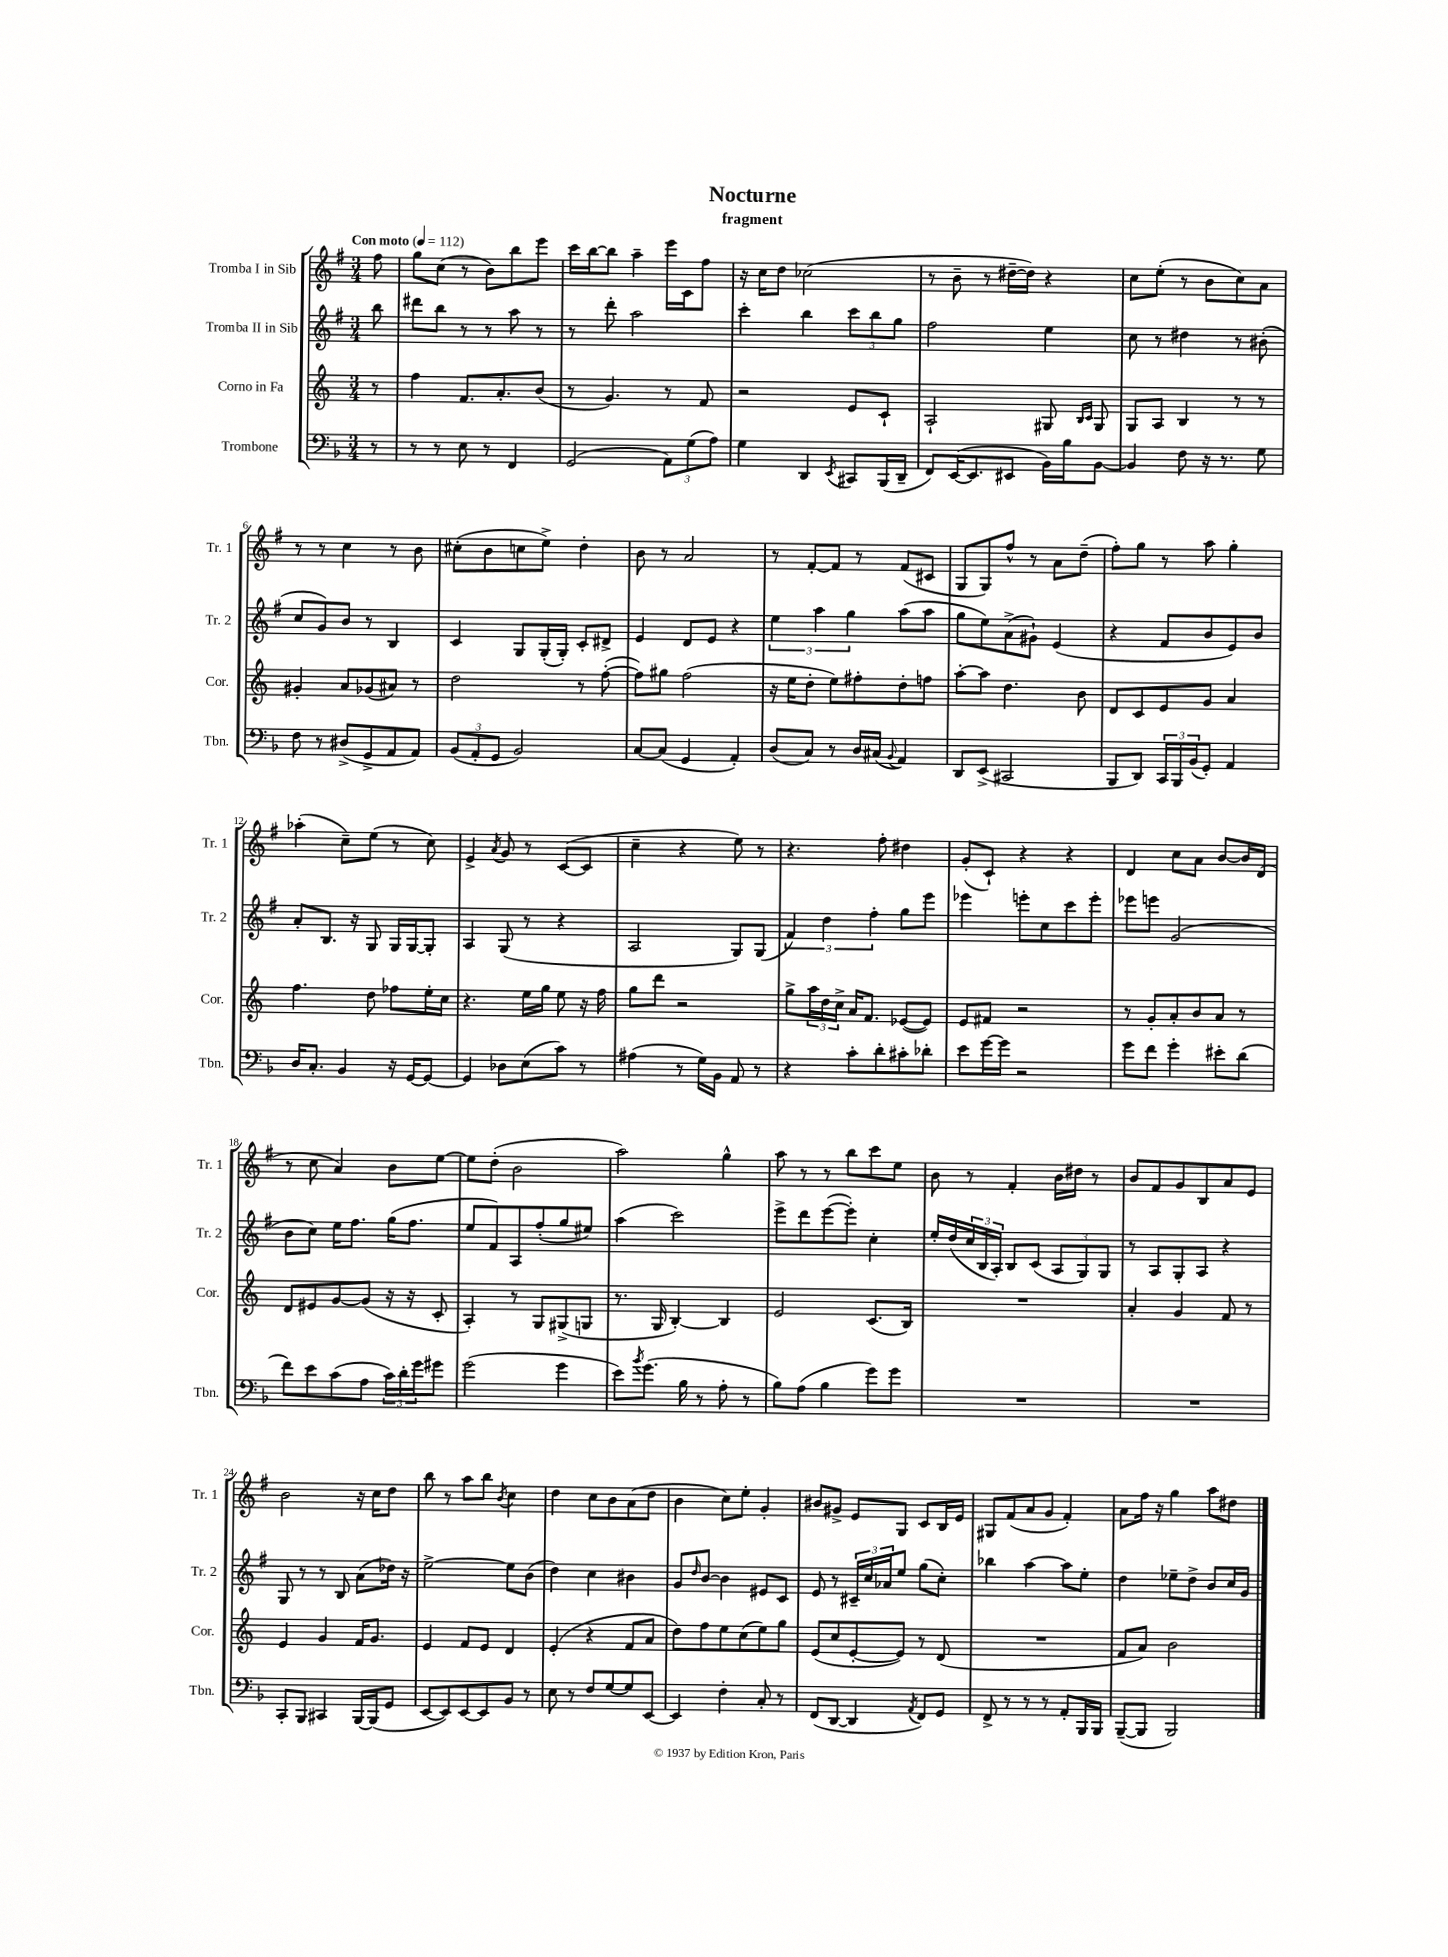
\header { title = "Nocturne" subtitle = "fragment" }
<<
\new StaffGroup <<
\new Staff = "s0" \with { instrumentName = "Tromba I in Sib" shortInstrumentName = "Tr. 1" } {
    \clef treble \key g \major \numericTimeSignature \time 3/4 \partial 8 \tempo "Con moto" 4 = 112
    fis''8 |
    g''8 c''8( r8 b'8) b''8 e'''8 |
    c'''16 b''16~ b''8 a''4-- e'''16 c'16 fis''8 |
    r16 c''16 d''8 ces''2( |
    r8 b'8-- r8 dis''16~-- dis''16) r4 |
    c''8 e''8-.( r8 b'8 c''8) a'8 |
    r8 r8 c''4 r8 b'8 |
    cis''8-.( b'8 c''8 e''8->) d''4-. |
    b'8 r8 a'2 |
    r8 fis'8~-. fis'8 r8 fis'8( cis'8 |
    g8 g8) fis''8-^ r8 a'8 d''8--( |
    fis''8-.) g''8 r8 a''8 g''4-. |
    aes''4-.( c''8--) e''8( r8 c''8) |
    e'4-> \acciaccatura { a'8 } g'8 r8 c'8~( c'8 |
    c''4-- r4 e''8) r8 |
    r4. fis''8-. dis''4 |
    g'8-.( c'8-!) r4 r4 |
    d'4 c''8 a'8 b'8~ b'16 d'16( |
    r8 c''8 a'4) b'8 e''8~ |
    e''8 d''8-.( b'2 |
    a''2) g''4-^ |
    a''8 r8 r8 b''8 c'''8 e''8 |
    b'8 r8 fis'4-. b'16 dis''16 r8 |
    b'8 fis'8 g'8 b8 a'8 e'8 |
    b'2 r16 c''16 d''8 |
    b''8 r8 a''8 b''8 \acciaccatura { b'8 } c''4 |
    d''4 c''8 b'8 a'8( d''8 |
    b'4 c''8) e''8-. g'4-. |
    bis'8 gis'8-> e'8 g8 c'8 b16 e'16 |
    gis8 fis'8( a'8 g'8 fis'4-.) |
    a'8 fis''16 r16 g''4 a''8 dis''8 \bar "|." |
}
\new Staff = "s1" \with { instrumentName = "Tromba II in Sib" shortInstrumentName = "Tr. 2" } {
    \clef treble \key g \major \numericTimeSignature \time 3/4 \partial 8
    b''8 |
    dis'''8 b''8 r8 r8 a''8 r8 |
    r8 d'''8-. a''2 |
    c'''4-. b''4 \tuplet 3/2 { c'''8 b''8 g''8 } |
    fis''2 e''4 |
    c''8 r8 dis''4 r8 bis'8-.( |
    c''8 g'8) b'8 r8 b4 |
    c'4 g8 g16-.( g16-.) c'8-. dis'8-> |
    e'4 d'8 e'8 r4 |
    \tuplet 3/2 { e''4 a''4 g''4 } a''8( a''8 |
    g''8 e''8) a'8->( gis'8-!) e'4( |
    r4 fis'8 b'8 e'8) b'8 |
    a'8-. b8. r16 g8 g16 g16~ g8-. |
    a4 g8( r8 r4 |
    a2 g8) g8( |
    \tuplet 3/2 { fis'4) d''4 fis''4-. } g''8 e'''8 |
    ees'''4 e'''8-. c''8 c'''8 e'''8-. |
    ees'''8 e'''8 g'2( |
    b'8 c''8) e''16 fis''8. g''16( fis''8. |
    e''8 fis'8) a8 fis''8-.( g''8 eis''8) |
    a''4( c'''2) |
    e'''8-> d'''8 e'''8~( e'''8-.) c''4-. |
    e''16-. d''16( \tuplet 3/2 { c''16 b16 a16-.) } b8 c'8( \tuplet 3/2 { a8 g8) g8 } |
    r8 a8 g8-. a8 r4 |
    g8 r8 r8 b8 a'8( des''16) r16 |
    e''2~-> e''8 b'8( |
    d''4) c''4 bis'4 |
    g'8 \grace { d''16 } b'8~ b'4 eis'8 c'8 |
    e'8 r8 \tuplet 3/2 { cis'16-- c''16 aes'16 } e''8 g''8( c''8-.) |
    bes''4 a''4~ a''8 e''8-. |
    d''4 ees''8-- d''8-> b'8 c''16 g'16 \bar "|." |
}
\new Staff = "s2" \with { instrumentName = "Corno in Fa" shortInstrumentName = "Cor." } {
    \clef treble \key c \major \numericTimeSignature \time 3/4 \partial 8
    r8 |
    f''4 f'8. a'8.-. b'8( |
    r8 g'4.) r8 f'8 |
    r2 e'8 c'8-! |
    a2-! gis8 \grace { b16 c'16 } gis8 |
    g8 a8 b4 r8 r8 |
    gis'4-. a'8 ges'8( ais'8) r8 |
    d''2 r8 f''8~-.( |
    f''8) gis''8 f''2( |
    r16 e''16 d''8-. e''8) fis''8-. d''8-. f''8 |
    a''8~-. a''8 d''4. b'8 |
    d'8 c'8 e'8 g'8 a'4 |
    f''4. d''8 fes''8 e''16-. c''16 |
    r4. e''16 g''16 e''8 r16 f''16 |
    g''8 d'''8 r2 |
    g''8-> \tuplet 3/2 { a''16 d''16 c''16-> } a'16 f'8. ees'8~( ees'8) |
    e'8 fis'8 r2 |
    r8 g'8-. a'8-. b'8 a'8 r8 |
    d'8 eis'8 g'8~ g'8( r16 r16 c'8-. |
    a4-.) r8 g8 gis8->( g8 |
    r8. g16 b4~-.) b4 |
    e'2 c'8.( b16) |
    R2. |
    a'4-. g'4 f'8 r8 |
    e'4 g'4 f'16 g'8. |
    e'4 f'8 e'8 d'4 |
    e'4-.( r4 f'8 a'8 |
    d''8) f''8 e''8 c''8( e''8) g''8 |
    e'8( c''8 e'8~-. e'8) r8 d'8( |
    R2. |
    f'8 a'8) b'2 \bar "|." |
}
\new Staff = "s3" \with { instrumentName = "Trombone" shortInstrumentName = "Tbn." } {
    \clef bass \key f \major \numericTimeSignature \time 3/4 \partial 8
    r8 |
    r8 r8 e8 r8 f,4 |
    g,2( \tuplet 3/2 { a,8) g8( a8) } |
    g4 d,4 \acciaccatura { e,8 } cis,8 bes,,16( d,16-- |
    f,8) e,16~( e,8. eis,8 bes,16) bes16 bes,8~ |
    bes,4 f8 r16 r8. g8 |
    f8 r8 dis8->( g,8-> a,8 a,8) |
    \tuplet 3/2 { bes,8( a,8-. g,8 } bes,2) |
    c8~ c8( g,4 a,4-.) |
    d8( c8) r8 d16 cis16( \appoggiatura { bes,8 } a,4) |
    d,8 e,8->( cis,2 |
    bes,,8 d,8) \tuplet 3/2 { c,16 bes,,16 bes,16( } g,8-.) a,4 |
    d16 c8.-. bes,4 r16 g,16~ g,8~ |
    g,4 des8 e8( c'8) r8 |
    ais4( r8 g16) bes,16 a,8 r8 |
    r4 c'8-. d'8-. cis'8-. des'8-. |
    e'8 g'16~ g'16 r2 |
    g'8 f'8 g'4-. eis'8-. d'8( |
    f'8) e'8 c'8( a8 \tuplet 3/2 { c'16) d'16-. g'16 } gis'8 |
    g'2( g'4 |
    e'8) \acciaccatura { bes'8 } g'8.( bes16 r8 a8-. r8 |
    bes8) a8( bes4 g'8) g'8 |
    R2. |
    R2. |
    c,8-. bes,,8 cis,4 bes,,16~ bes,,16( g,8 |
    e,8~ e,8) e,8~ e,8 bes,8 r8 |
    e8 r8 f8 g8~ g8 e,8~ |
    e,4 f4-. c8-. r8 |
    f,8( d,8~ d,4 \acciaccatura { a,8 } f,8) g,8 |
    f,8-> r8 r8 r8 a,8-. bes,,16 bes,,16 |
    bes,,8~--( bes,,8 bes,,2) \bar "|." |
}
>>
>>
